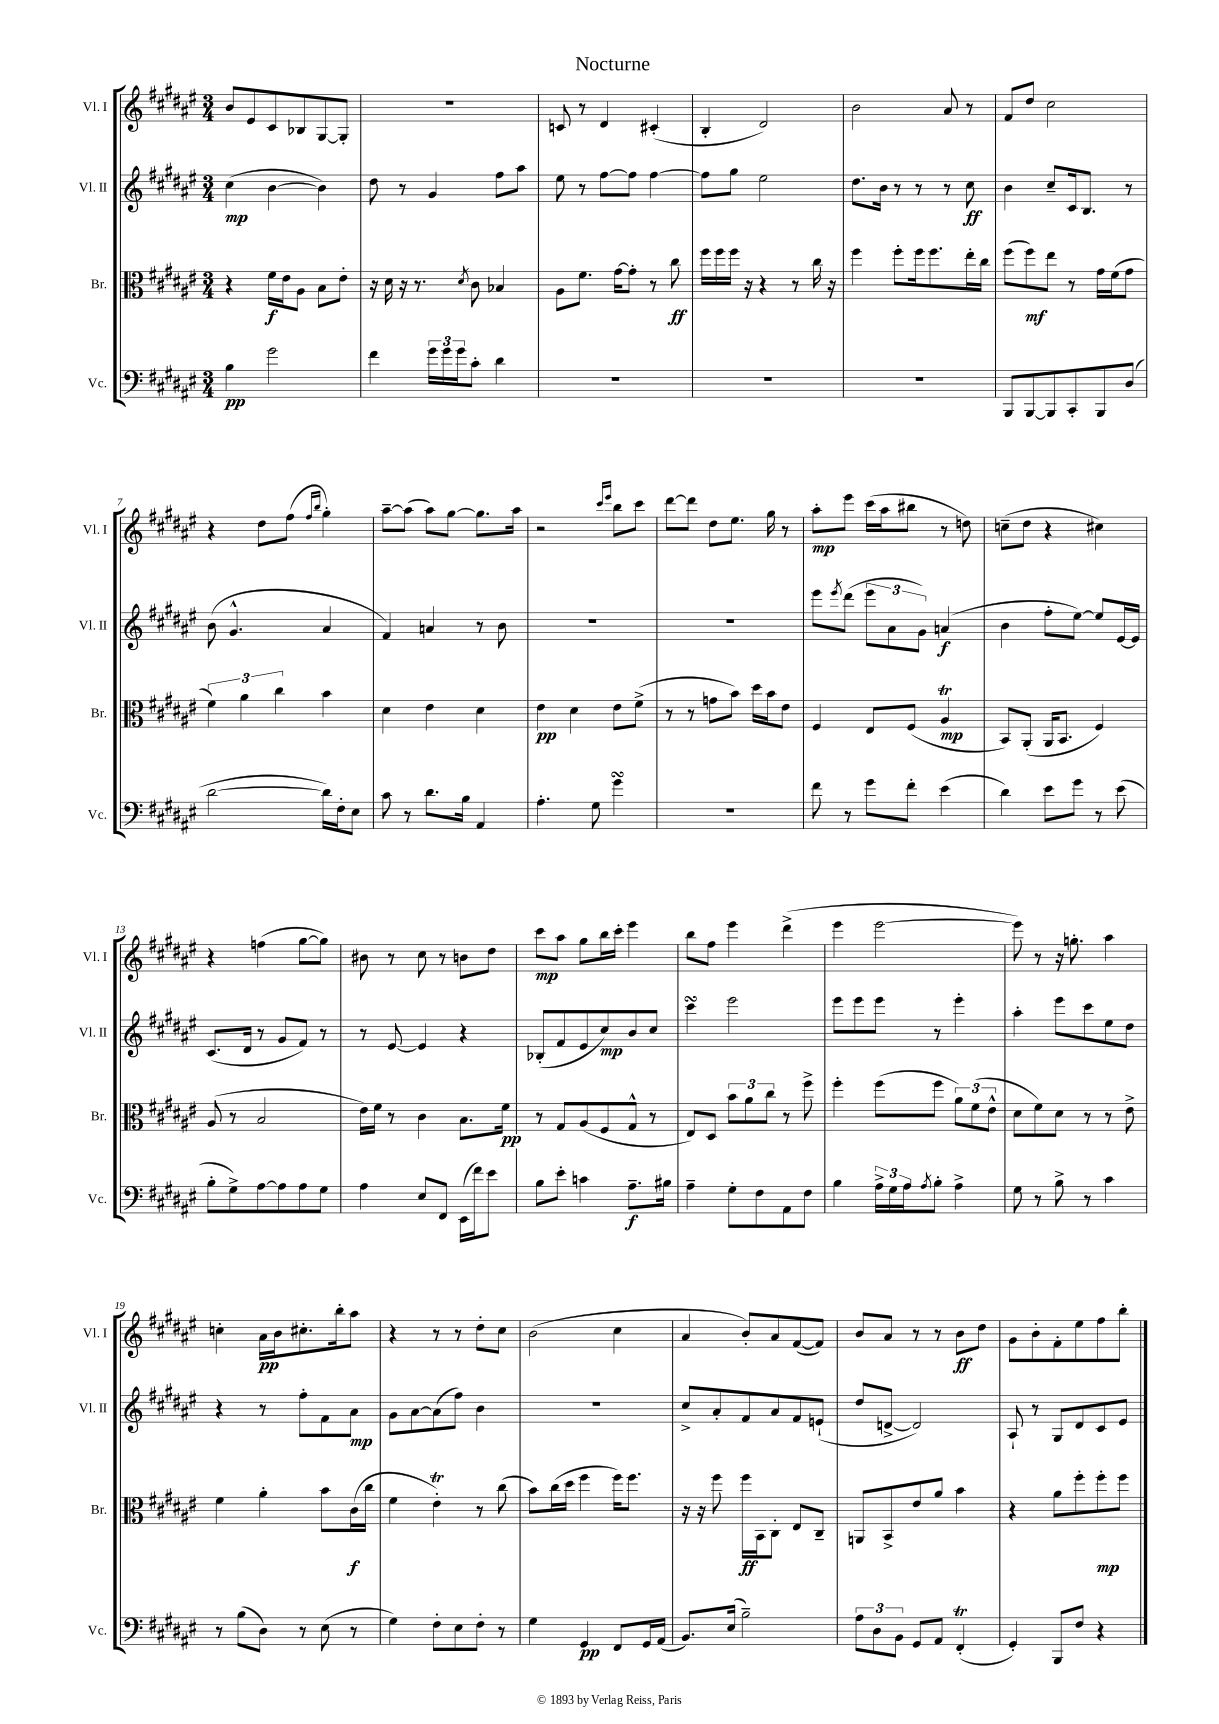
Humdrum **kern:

**kern	**dynam	**kern	**dynam	**kern	**dynam	**kern	**dynam
*part4	*part4	*part3	*part3	*part2	*part2	*part1	*part1
*staff4	*staff4	*staff3	*staff3	*staff2	*staff2	*staff1	*staff1
*I"Vc.	*	*I"Br.	*	*I"Vl. II	*	*I"Vl. I	*
*I'Vc.	*	*I'Br.	*	*I'Vl. II	*	*I'Vl. I	*
*clefF4	*	*clefC3	*	*clefG2	*	*clefG2	*
*k[f#c#g#d#a#e#]	*	*k[f#c#g#d#a#e#]	*	*k[f#c#g#d#a#e#]	*	*k[f#c#g#d#a#e#]	*
*M3/4	*	*M3/4	*	*M3/4	*	*M3/4	*
=1	=1	=1	=1	=1	=1	=1	=1
4B\	pp	4r	.	(4cc#\	mp	8b/L	.
.	.	.	.	.	.	8e#/	.
2g#\	.	16f#\LL	f	[4b\	.	8c#/	.
.	.	16e#\J	.	.	.	.	.
.	.	8A#\J	.	.	.	8B-X/	.
.	.	8B\L	.	4b\])	.	[8G#/	.
.	.	8e#'\J	.	.	.	8G#'/J]	.
=2	=2	=2	=2	=2	=2	=2	=2
4f#\	.	16r	.	8dd#\	.	2.r	.
.	.	16d#\	.	.	.	.	.
.	.	16r	.	8r	.	.	.
.	.	8.r	.	.	.	.	.
24g#\LL	.	.	.	4g#/	.	.	.
24g#\	.	.	.	.	.	.	.
24g#\J	.	.	.	.	.	.	.
.	.	8qd#/	.	.	.	.	.
8c#'\J	.	8c#\	.	.	.	.	.
4d#\	.	4B-X/	.	8ff#\L	.	.	.
.	.	.	.	8aa#\J	.	.	.
=3	=3	=3	=3	=3	=3	=3	=3
2.r	.	8A#\L	.	8ee#\	.	8cn/	.
.	.	8.f#\J	.	8r	.	8r	.
.	.	.	.	[8ff#\L	.	4d#/	.
.	.	[16g#\KL	.	.	.	.	.
.	.	8g#'\J]	.	8ff#\J]	.	.	.
.	.	8r	.	[4ff#\	.	(4c#X'/	.
.	.	8cc#\	ff	.	.	.	.
=4	=4	=4	=4	=4	=4	=4	=4
2.r	.	16ff#\LL	.	8ff#\L]	.	4B'/	.
.	.	16ff#\	.	.	.	.	.
.	.	16ff#\JJ	.	8gg#\J	.	.	.
.	.	16r	.	.	.	.	.
.	.	4r	.	2ee#\	.	2d#/)	.
.	.	8r	.	.	.	.	.
.	.	16cc#\	.	.	.	.	.
.	.	16r	.	.	.	.	.
=5	=5	=5	=5	=5	=5	=5	=5
2.r	.	4ff#\	.	8.dd#\L	.	2b\	.
.	.	.	.	16b\Jk	.	.	.
.	.	8ff#'\L	.	8r	.	.	.
.	.	16ff#\k	.	8r	.	.	.
.	.	8.ff#\	.	.	.	.	.
.	.	.	.	8r	.	8a#/	.
.	.	16ee#'\L	.	8cc#\	ff	8r	.
.	.	16cc#\JJ	.	.	.	.	.
=6	=6	=6	=6	=6	=6	=6	=6
8BBB/L	.	(8ff#\L	.	4b\	.	8f#/L	.
[8BBB/	.	8ff#\)	mf	.	.	8dd#/J	.
8BBB/]	.	8ee#\J	.	8cc#~/L	.	2cc#\	.
8CC#'/	.	8r	.	16c#/k	.	.	.
.	.	.	.	8.B/J	.	.	.
8BBB/	.	16g#\LL	.	.	.	.	.
.	.	(16f#\J	.	.	.	.	.
(8D#/J	.	8g#\J	.	8r	.	.	.
!!LO:LB:g=z
=7	=7	=7	=7	=7	=7	=7	=7
[2d#\	.	6f#\)	.	(8b\	.	4r	.
.	.	.	.	4.g#^^/	.	.	.
.	.	6a#\	.	.	.	.	.
.	.	.	.	.	.	8dd#\L	.
.	.	6cc#\	.	.	.	.	.
.	.	.	.	.	.	(8ff#\J	.
.	.	.	.	.	.	16qqff#/LL	.
.	.	.	.	.	.	16qqbb/JJ	.
16d#\LL])	.	4b\	.	4a#/	.	4gg#'\)	.
16F#'\J	.	.	.	.	.	.	.
8E#\J	.	.	.	.	.	.	.
=8	=8	=8	=8	=8	=8	=8	=8
8c#\	.	4d#\	.	4f#/)	.	[8aa#~\L	.
8r	.	.	.	.	.	(8aa#\J]	.
8.d#\L	.	4e#\	.	4an/	.	8aa#\L)	.
.	.	.	.	.	.	[8gg#\J	.
16B\Jk	.	.	.	.	.	.	.
4AA#/	.	4d#\	.	8r	.	8.gg#\L]	.
.	.	.	.	8b\	.	.	.
.	.	.	.	.	.	16aa#\Jk	.
=9	=9	=9	=9	=9	=9	=9	=9
4.A#'\	.	4e#\	pp	2.r	.	2r	.
.	.	4d#\	.	.	.	.	.
8G#\	.	.	.	.	.	.	.
.	.	.	.	.	.	16qqccc#/LL	.
.	.	.	.	.	.	16qqeee#/JJ	.
4g#sSSS\	.	8e#\L	.	.	.	8bb\L	.
.	.	(8f#^\J	.	.	.	8ccc#\J	.
=10	=10	=10	=10	=10	=10	=10	=10
2.r	.	8r	.	2.r	.	[8ddd#\L	.
.	.	8r	.	.	.	8ddd#\J]	.
.	.	8gn\L	.	.	.	8dd#\L	.
.	.	8b\J)	.	.	.	8.ee#\J	.
.	.	16dd#\LL	.	.	.	.	.
.	.	16b\J	.	.	.	16gg#\	.
.	.	8e#\J	.	.	.	8r	.
=11	=11	=11	=11	=11	=11	=11	=11
8f#\	.	4F#/	.	8eee#\L	.	8aa#'\L	mp
.	.	.	.	8qeee#/	.	.	.
8r	.	.	.	(8ddd#\J	.	8eee#\J	.
8g#\L	.	8E#/L	.	12eee#\L	.	(16ccc#\LL	.
.	.	.	.	.	.	16aa#\J	.
.	.	.	.	12a#\	.	.	.
8f#'\J	.	(8F#/J	.	.	.	8bb#X\J	.
.	.	.	.	12g#\J)	.	.	.
(4e#\	.	4A#t/	mp	(4an/	f	8r	.
.	.	.	.	.	.	8ddn\)	.
=12	=12	=12	=12	=12	=12	=12	=12
4d#\)	.	8BB/L)	.	4b\	.	(8ccn~\L	.
.	.	(8AA#'/J	.	.	.	8dd#\J	.
8e#\L	.	16AA#/KL	.	8ff#'\L	.	4r	.
.	.	8.BB/J	.	.	.	.	.
8g#\J	.	.	.	[8ee#\J)	.	.	.
8r	.	4F#/)	.	8ee#/L]	.	4cc#X\)	.
(8e#\	.	.	.	[16e#/L	.	.	.
.	.	.	.	16e#/JJ]	.	.	.
!!LO:LB:g=z
=13	=13	=13	=13	=13	=13	=13	=13
8B'\L	.	(8A#/	.	(8.c#/L	.	4r	.
8G#^\)	.	8r	.	.	.	.	.
.	.	.	.	16d#/Jk	.	.	.
[8A#\	.	2B/	.	8r	.	(4ffn\	.
8A#\]	.	.	.	8g#/L	.	.	.
8A#\	.	.	.	8f#/J)	.	[8gg#\L	.
8G#\J	.	.	.	8r	.	8gg#\J])	.
=14	=14	=14	=14	=14	=14	=14	=14
4A#\	.	16e#\LL)	.	8r	.	8b#X\	.
.	.	16f#\JJ	.	.	.	.	.
.	.	8r	.	[8e#/	.	8r	.
8E#/L	.	4c#\	.	4e#/]	.	8cc#\	.
8FF#/J	.	.	.	.	.	8r	.
(16EE#\LL	.	8.B\L	.	4r	.	8bn\L	.
16f#\J)	.	.	.	.	.	.	.
8e#\J	.	.	.	.	.	8dd#\J	.
.	.	16f#\Jk	pp	.	.	.	.
=15	=15	=15	=15	=15	=15	=15	=15
8B\L	.	8r	.	(8B-X'/L	.	8ccc#\L	mp
8e#'\J	.	8G#/L	.	8f#/	.	8aa#\J	.
4cn\	.	(8A#/	.	8e#/	.	8gg#\L	.
.	.	8F#/	.	8cc#/)	mp	16bb\L	.
.	.	.	.	.	.	16ccc#'\JJ	.
8.A#~\L	f	8G#^^/J	.	8b/	.	4eee#\	.
.	.	8r	.	8cc#/J	.	.	.
16B#X\Jk	.	.	.	.	.	.	.
=16	=16	=16	=16	=16	=16	=16	=16
4A#~\	.	8E#/L)	.	4ccc#sSSS\	.	8bb\L	.
.	.	8D#/J	.	.	.	8ff#\J	.
8G#'\L	.	12b\L	.	2eee#\	.	4eee#\	.
.	.	12a#\	.	.	.	.	.
8F#\	.	.	.	.	.	.	.
.	.	12cc#\J	.	.	.	.	.
8AA#\	.	8r	.	.	.	(4ddd#^\	.
8F#\J	.	8ff#^\	.	.	.	.	.
=17	=17	=17	=17	=17	=17	=17	=17
4B\	.	4ff#'\	.	8eee#\L	.	4eee#\	.
.	.	.	.	8eee#\	.	.	.
24A#^\LL	.	(8ff#\L	.	8eee#\J	.	[2eee#\	.
24G#\	.	.	.	.	.	.	.
24A#\J	.	.	.	.	.	.	.
8qA#/	.	.	.	.	.	.	.
8B'\J	.	8ff#\J	.	8r	.	.	.
4A#^\	.	12a#\L)	.	4eee#'\	.	.	.
.	.	(12f#\	.	.	.	.	.
.	.	12e#^^\J	.	.	.	.	.
=18	=18	=18	=18	=18	=18	=18	=18
8G#\	.	8d#\L	.	4aa#'\	.	8eee#\])	.
8r	.	8f#\)	.	.	.	8r	.
8B^\	.	8d#\J	.	8eee#\L	.	16r	.
.	.	.	.	.	.	8.ggn'\	.
8r	.	8r	.	8ccc#\	.	.	.
4c#\	.	8r	.	8ee#\	.	4aa#\	.
.	.	8e#^\	.	8dd#\J	.	.	.
!!LO:LB:g=z
=19	=19	=19	=19	=19	=19	=19	=19
8r	.	4f#\	.	4r	.	4ccn'\	.
(8B\L	.	.	.	.	.	.	.
8D#\J)	.	4a#'\	.	8r	.	16a#\LL	pp
.	.	.	.	.	.	16b\J	.
8r	.	.	.	8ff#'\L	.	8.cc#X'\	.
(8E#\	.	8b\L	.	8f#\	.	.	.
.	.	.	.	.	.	16bb'\k	.
8r	.	(16c#\L	f	8a#\J	mp	8aa#\J	.
.	.	16cc#\JJ	.	.	.	.	.
=20	=20	=20	=20	=20	=20	=20	=20
4G#\)	.	4f#\	.	8g#\L	.	4r	.
.	.	.	.	[8a#\	.	.	.
8F#'\L	.	4e#t'\)	.	(8a#\]	.	8r	.
8E#\	.	.	.	8ff#\J)	.	8r	.
8F#'\J	.	8r	.	4b\	.	8dd#'\L	.
8r	.	(8cc#\	.	.	.	8cc#\J	.
=21	=21	=21	=21	=21	=21	=21	=21
4G#\	.	8b\L)	.	2.r	.	(2b\	.
.	.	(16cc#\L	.	.	.	.	.
.	.	16dd#\JJ	.	.	.	.	.
4GG#/	pp	4ff#\	.	.	.	.	.
8FF#/L	.	16ff#\KL)	.	.	.	4cc#\	.
.	.	8.ff#\J	.	.	.	.	.
16GG#/L	.	.	.	.	.	.	.
(16AA#/JJ	.	.	.	.	.	.	.
=22	=22	=22	=22	=22	=22	=22	=22
8.BB/L)	.	16r	.	8cc#^/L	.	4a#/	.
.	.	16r	.	.	.	.	.
.	.	8ff#\	.	8a#'/	.	.	.
(16E#/Jk	.	.	.	.	.	.	.
2B~\)	.	16ff#\LL	ff	8f#/	.	8b'/L)	.
.	.	16BB\J	.	.	.	.	.
.	.	8C#'\J	.	8a#/	.	8a#/	.
.	.	8E#/L	.	8f#/	.	([8f#/	.
.	.	8C#~/J	.	(8en`/J	.	8f#/J])	.
=23	=23	=23	=23	=23	=23	=23	=23
12A#\L	.	8AAn/L	.	8dd#/L	.	8b/L	.
12D#\	.	.	.	.	.	.	.
.	.	8BB^/	.	[8dn^/J	.	8a#/J	.
12BB\J	.	.	.	.	.	.	.
8GG#/L	.	8e#/	.	2d/])	.	8r	.
8AA#/J	.	8a#/J	.	.	.	8r	.
(4FF#T'/	.	4b\	.	.	.	8b\L	ff
.	.	.	.	.	.	8dd#\J	.
=24	=24	=24	=24	=24	=24	=24	=24
4GG#'/)	.	4r	.	8A#`/	.	8g#\L	.
.	.	.	.	8r	.	8b'\	.
8BBB/L	.	8a#\L	.	8G#/L	.	8f#'\	.
8F#/J	.	8ff#'\	.	8d#/	.	8ee#\	.
4r	.	8ff#'\	mp	8c#/	.	8ff#\	.
.	.	8ff#\J	.	8e#/J	.	8bb'\J	.
==	==	==	==	==	==	==	==
*-	*-	*-	*-	*-	*-	*-	*-
